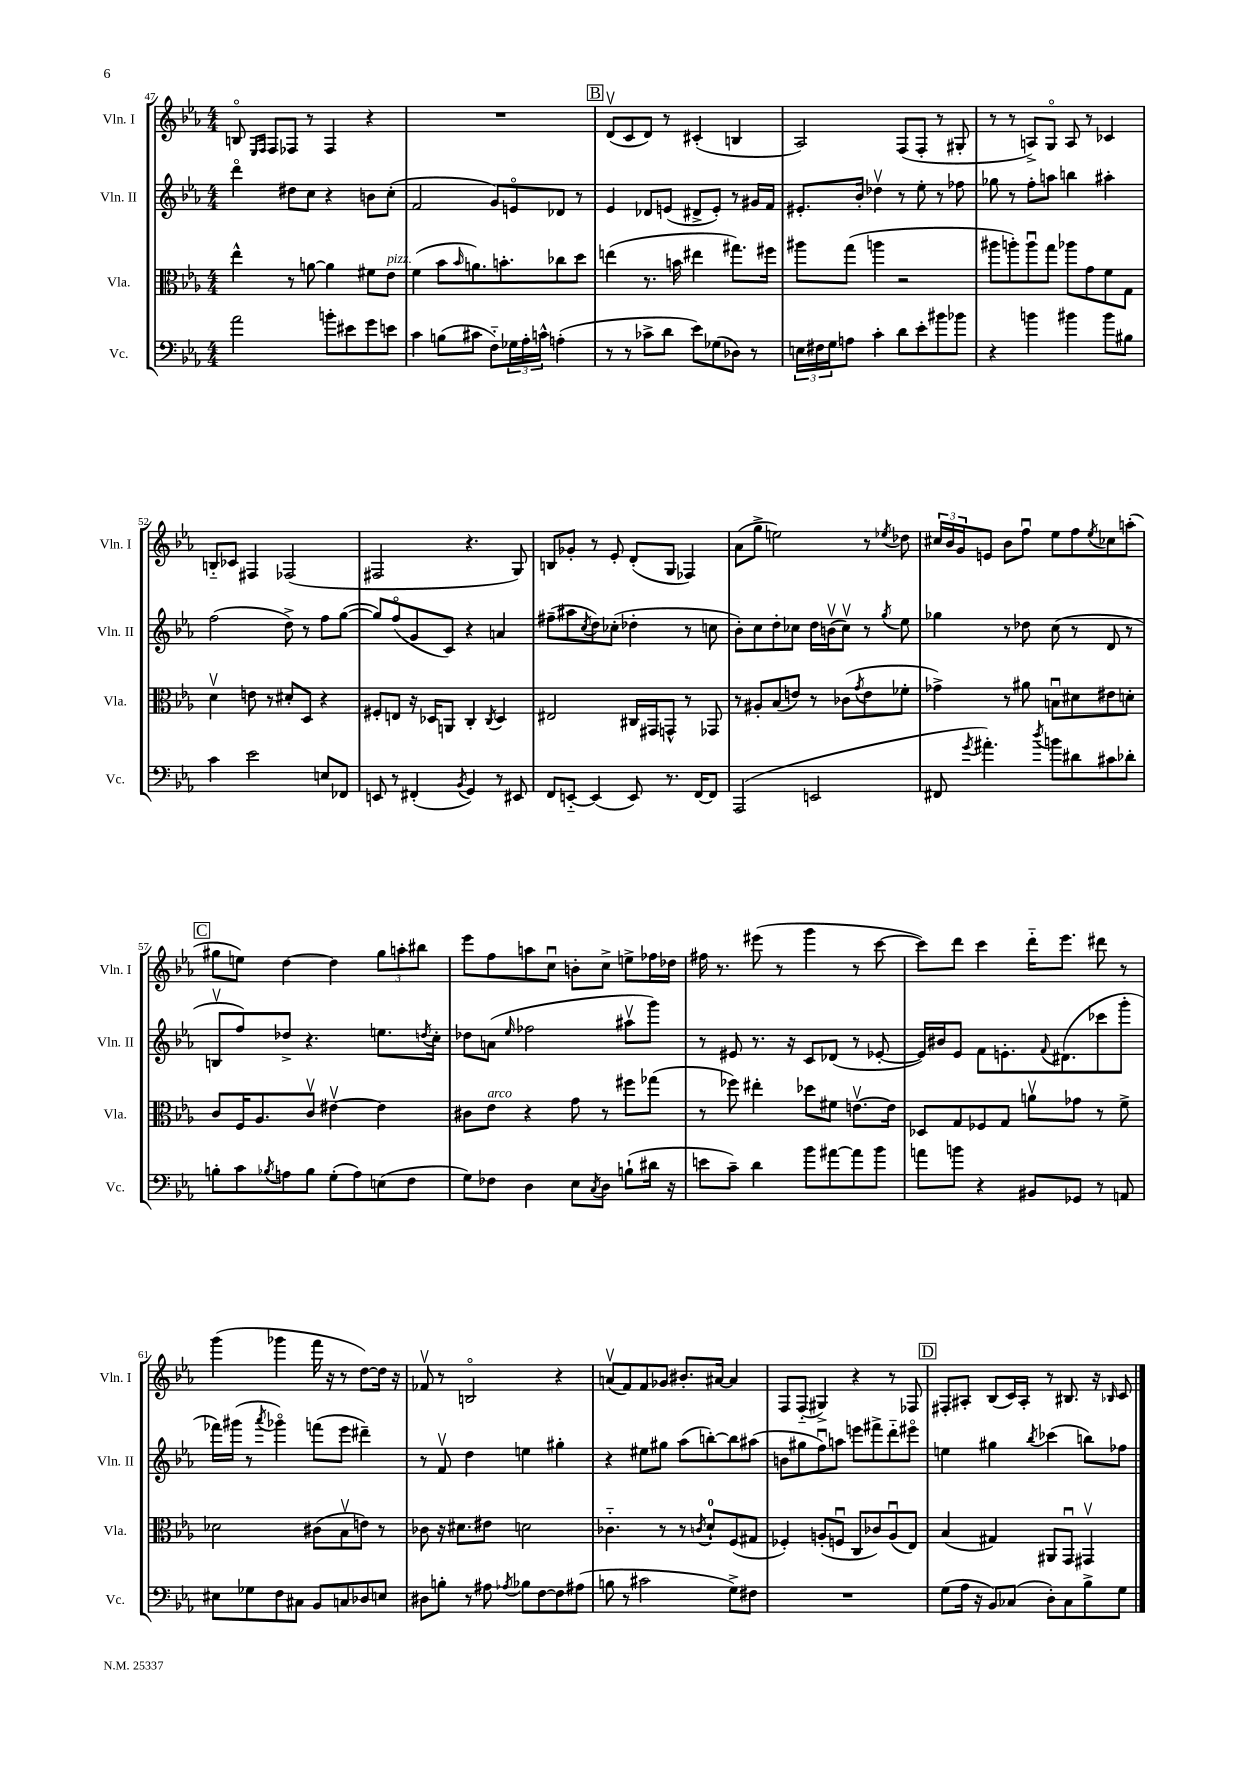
<<
\new StaffGroup <<
\new Staff = "s0" \with { instrumentName = "Vln. I" shortInstrumentName = "Vln. I" } {
    \clef treble \key ees \major \numericTimeSignature \time 4/4
    b8\flageolet \grace { ees16 f16 } f8 fes8 r8 fes4 r4 |
    R1 |
    \mark \markup { \box "B" } d'8\upbow( c'8 d'8) r8 cis'4-.( b4 |
    aes2) f8( f8-. r8 gis8-. |
    r8 r8 a8->) g8\flageolet a8 r8 ces'4 |
    b8-_ ces'8 fis4 fes2( |
    fis2 r4. g8) |
    b8 ges'8-. r8 ees'8-. d'8-.( g8 fes4) |
    aes'8( g''8-> e''2) r8 \acciaccatura { ees''8 } des''8 |
    \tuplet 3/2 { cis''16 bes'16 g'16 } e'8 bes'8 f''8\downbow ees''8 f''8 \acciaccatura { ees''8 } ces''8 a''8-.( |
    \mark \markup { \box "C" } gis''8 e''8) d''4~ d''4 \tuplet 3/2 { gis''8 a''8-. bis''8 } |
    ees'''8 f''8 a''8 c''8\downbow b'8-. c''8-> e''8-> fes''16 des''16 |
    fis''16 r8. eis'''8( r8 g'''4 r8 c'''8~ |
    c'''8) d'''8 c'''4 d'''16-_ ees'''8. dis'''8 r8 |
    g'''4( ges'''4 f'''16 r16 r8 d''8~) d''16 r16 |
    fes'8\upbow r8 b2\flageolet r4 |
    a'8\upbow( f'8) f'8 ges'8 bis'8.-. ais'16~ ais'4 |
    f8 f8-_( gis4->) r4 r8 fes8 |
    \mark \markup { \box "D" } fis8-. ais8-. bes8( c'16) ais16-. r8 bis8. r16 \grace { bes16 } c'8 \bar "|." |
}
\new Staff = "s1" \with { instrumentName = "Vln. II" shortInstrumentName = "Vln. II" } {
    \clef treble \key ees \major \numericTimeSignature \time 4/4
    d'''4\flageolet dis''8 c''8 r4 b'8 c''8-.( |
    f'2 g'8) e'8\flageolet des'8 r8 |
    \mark \markup { \box "B" } ees'4 des'8 e'8( dis'8-> e'8-.) r8 gis'16 f'16 |
    eis'8.-. bes'16-. des''4\upbow r8 ees''8-. r8 fes''8 |
    ges''8 r8 f''8-. a''8 b''4 ais''4-. |
    f''2( d''8->) r8 f''8 g''8~( |
    g''8) f''8\flageolet( g'8 c'8) r4 a'4 |
    fis''8--( ais''8 \acciaccatura { c''8 } d''8) ces''8-.( des''4-. r8 c''8 |
    bes'8-.) c''8 d''8-. ces''8 d''16 b'16\upbow( ces''8\upbow) r8 \acciaccatura { g''8 } ees''8 |
    ges''4 r8 des''8 c''8( r8 d'8 r8 |
    \mark \markup { \box "C" } b8\upbow f''8) des''8-> r4. e''8. \acciaccatura { d''8 } c''16-. |
    des''8 a'8( \grace { ees''16 } fes''2 ais''8\upbow g'''8) |
    r8 eis'8 r8. r16 c'8 des'8( r8 ees'8~-. |
    ees'16) bis'16 ees'8 f'8 e'8.-. \appoggiatura { f'8 } dis'8.( ces'''8 g'''8-. |
    fes'''16) gis'''16( r8 \acciaccatura { aes'''8 } ges'''4\flageolet) f'''8( ees'''8 dis'''4--) |
    r8 f'8\upbow d''4 e''4 gis''4-. |
    r4 eis''8 gis''8 aes''8( b''8~-.) b''8 ais''8( |
    b'8 gis''8 f''8\downbow) a''8 e'''8 fis'''8-> d'''8-_ eis'''8\flageolet |
    \mark \markup { \box "D" } e''4 gis''4 \acciaccatura { bes''8 } ces'''4( b''8) fes''8 \bar "|." |
}
\new Staff = "s2" \with { instrumentName = "Vla." shortInstrumentName = "Vla." } {
    \clef alto \key ees \major \numericTimeSignature \time 4/4
    ees''4-^ r8 a'8~ a'4 fis'8 ees'8^\markup { \italic "pizz." } |
    f'4( bes'8 \grace { bes'16 } a'8.) b'8.-. ces''8 d''8 |
    \mark \markup { \box "B" } e''4( r8. b'16 eis''4 gis''8.) fis''16 |
    ais''8 g''8( a''4 r2 |
    ais''8 a''8-.) a''8\downbow g''8 aes''8 g'8 f'8 g8 |
    d'4\upbow e'8 r8 dis'8-. d8 r4 |
    fis8-. e8 r16 des16 a,8 c4-. \acciaccatura { c8 } des4 |
    eis2 cis16 gis,16 g,8-^ r8 ges,8 |
    r8 ais8-. bes8( e'8) r8 ces'8( \acciaccatura { g'8 } e'8 fes'8-. |
    ges'4->) r8 ais'8 b8\downbow dis'8 eis'8 d'8-. |
    \mark \markup { \box "C" } c'8 f16 aes8. c'8\upbow eis'4~\upbow eis'4 |
    cis'8 ees'8^\markup { \italic "arco" } r4 g'8 r8 fis''8 ges''8( |
    r8 fes''8) eis''4-. des''8 fis'8 e'8.~\upbow e'16 |
    des8 g8 fes8 g8 a'8\upbow ges'8 r8 f'8-> |
    des'2 cis'8( bes8\upbow e'8) r8 |
    ces'8 r16 dis'8. eis'8 d'2 |
    ces'4.-_ r8 r8 \acciaccatura { c'8 } d'8-0-! f8( gis8 |
    fes4-.) a8-.( f8\downbow c8 ces'8) a8\downbow( ees8) |
    \mark \markup { \box "D" } bes4( gis4) ais,8 g,8\downbow gis,4\upbow \bar "|." |
}
\new Staff = "s3" \with { instrumentName = "Vc." shortInstrumentName = "Vc." } {
    \clef bass \key ees \major \numericTimeSignature \time 4/4
    aes'2 b'8-. eis'8 g'8 e'8 |
    c'4 b8( cis'8 f8-_) \tuplet 3/2 { ges16 aes16-. c'16-^ } a4-.( |
    \mark \markup { \box "B" } r8 r8 ces'8-> d'8 ees'8) ges8( des8) r8 |
    \tuplet 3/2 { e16 fis16 g16 } a8 c'4-. d'8 ees'8-. bis'8 bes'8 |
    r4 b'4 bis'4 bis'8 bis8 |
    c'4 ees'2 e8 fes,8 |
    e,8 r8 fis,4-.( \acciaccatura { bes,8 } g,4) r8 eis,8 |
    f,8 e,8~-_ e,4( e,8) r8. f,16~ f,8 |
    aes,,2( e,2 |
    fis,8 \acciaccatura { g'8 } ais'4.-.) \acciaccatura { d''8 } b'8 dis'8 cis'8 des'8-. |
    \mark \markup { \box "C" } b8-. c'8 \acciaccatura { bes8 } a8 bes8 g8-.( a8) e8( f8 |
    g8) fes8 d4 ees8 \acciaccatura { c8 } d8 b8-!( dis'16 r16 |
    e'8 c'8--) d'4 bes'8 ais'8~ ais'8 bes'8 |
    a'8 b'8 r4 bis,8 ges,8 r8 a,8 |
    eis8 ges8 f8 cis8 bes,8 c8 des8 e8 |
    dis8 b8-. r8 ais8 \acciaccatura { aes8 } bes8 f8~ f8 ais8( |
    b8 r8 cis'2 g8->) fis8 |
    R1 |
    \mark \markup { \box "D" } g8( aes16 r16 bes,8) ces8( d8-.) ces8 bes8-> g8 \bar "|." |
}
>>
>>
\layout { \context { \Score currentBarNumber = #47 } }
